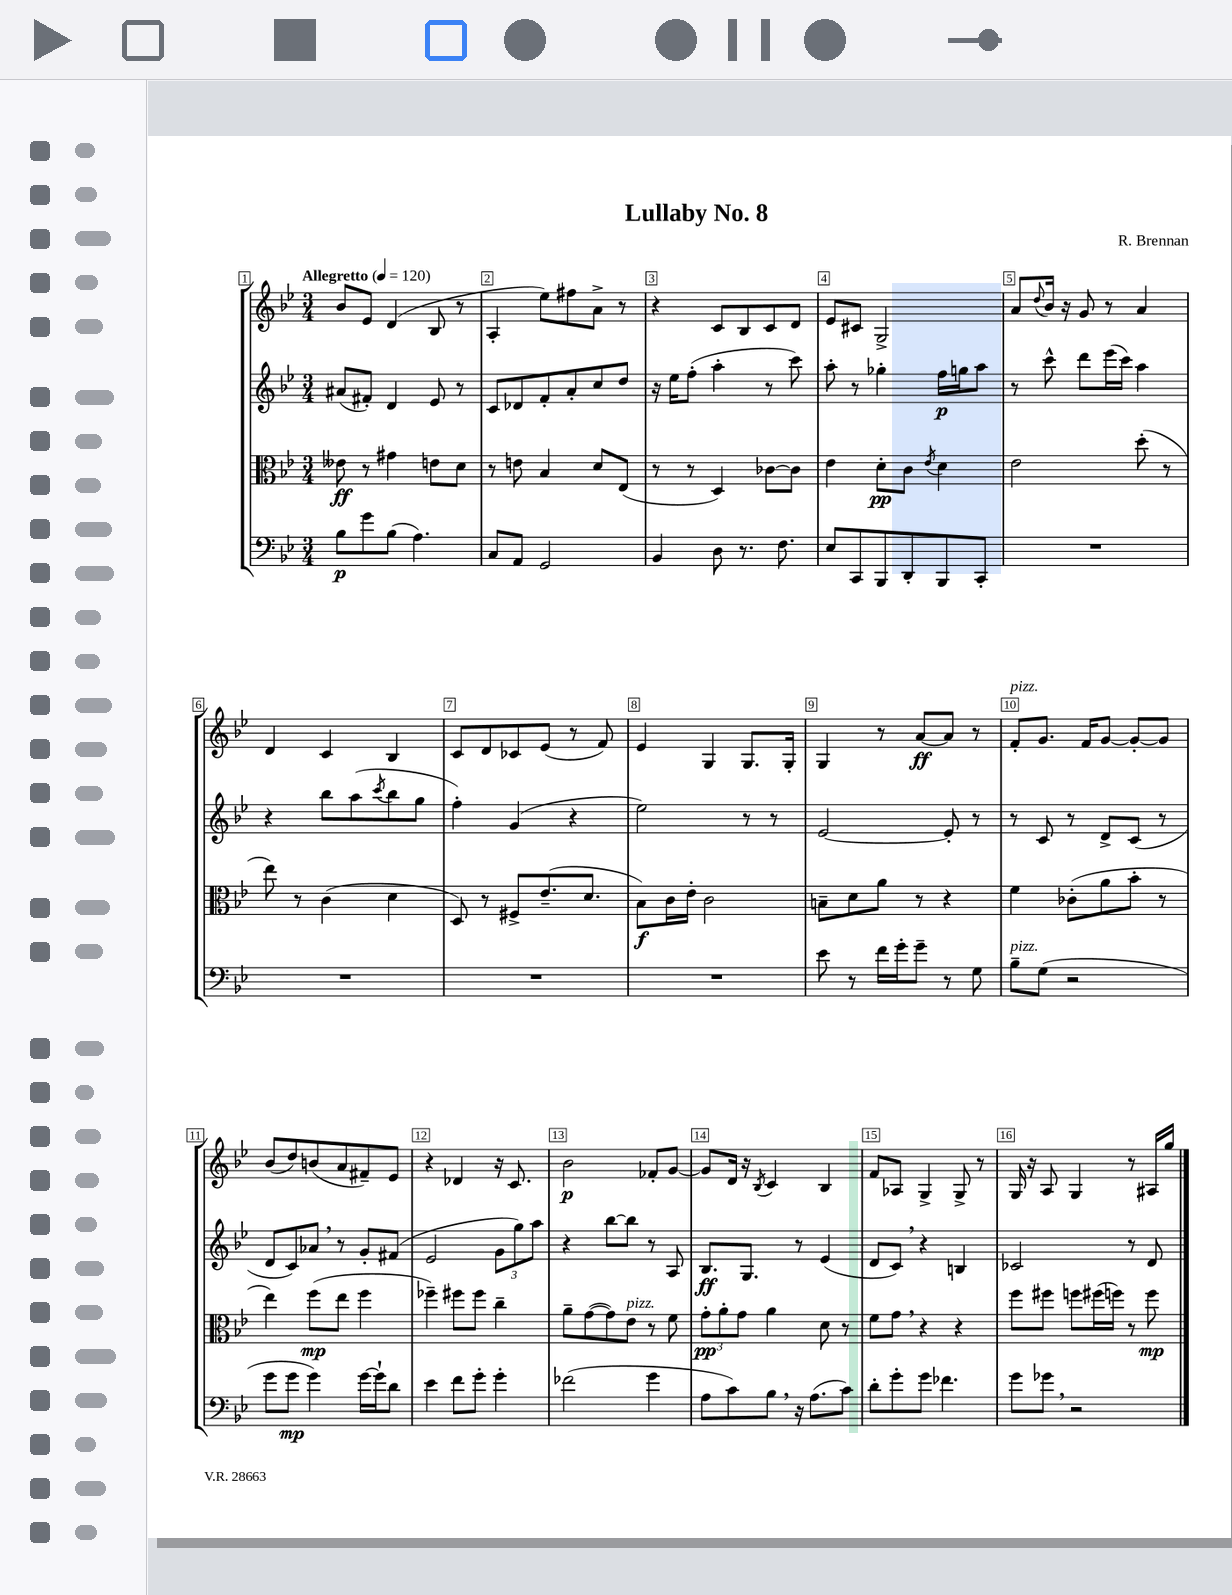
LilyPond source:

\header { title = "Lullaby No. 8" composer = "R. Brennan" }
<<
\new StaffGroup <<
\new Staff = "s0" {
    \clef treble \key bes \major \numericTimeSignature \time 3/4 \tempo "Allegretto" 4 = 120
    bes'8 ees'8 d'4( bes8 r8 |
    a4-. ees''8) fis''8 a'8-> r8 |
    r4 c'8 bes8 c'8 d'8 |
    ees'8 cis'8 g2-> |
    a'8 \appoggiatura { d''8 } bes'16 r16 g'8 r8 a'4 |
    d'4 c'4 bes4 |
    c'8 d'8 ces'8 ees'8( r8 f'8) |
    ees'4 g4 g8. g16-. |
    g4 r8 a'8~\ff a'8 r8 |
    f'8-.^\markup { \italic "pizz." } g'8. f'16 g'8~ g'8~-. g'8 |
    bes'8( d''8) b'8( a'8 fis'8--) ees'8 |
    r4 des'4 r16 c'8. |
    bes'2\p fes'8-. g'8~ |
    g'8 d'16 r16 \acciaccatura { bes8 } c'4 bes4 |
    f'8 aes8 g4-> g8-> r8 |
    g16 r16 a8 g4 r8 ais16 g''16 \bar "|." |
}
\new Staff = "s1" {
    \clef treble \key bes \major \numericTimeSignature \time 3/4
    ais'8( fis'8-.) d'4 ees'8 r8 |
    c'8 des'8 f'8-. a'8-. c''8 d''8 |
    r16 ees''16 f''8-.( a''4-. r8 c'''8) |
    a''8-. r8 ges''4-. f''16\p g''16 a''8 |
    r8 c'''8-^ d'''8 ees'''16( c'''16) a''4 |
    r4 bes''8 a''8( \acciaccatura { c'''8 } bes''8 g''8 |
    f''4-.) g'4( r4 |
    ees''2) r8 r8 |
    ees'2~ ees'8-. r8 |
    r8 c'8 r8 d'8-> c'8( r8 |
    d'8 c'8) aes'8 \breathe r8 g'8-. fis'8( |
    ees'2 \tuplet 3/2 { g'8 g''8) a''8 } |
    r4 bes''8~ bes''8 r8 a8 |
    bes8.\ff g8. r8 ees'4( |
    d'8 c'8) \breathe r4 b4 |
    ces'2 r8 d'8 \bar "|." |
}
\new Staff = "s2" {
    \clef alto \key bes \major \numericTimeSignature \time 3/4
    eeses'8\ff r8 gis'4 e'8 d'8 |
    r8 e'8 bes4 d'8 ees8( |
    r8 r8 d4) ces'8~ ces'8 |
    ees'4 d'8-.\pp c'8 \acciaccatura { ees'8 } d'4 |
    ees'2 d''8-.( r8 |
    ees''8) r8 c'4( d'4 |
    d8) r8 fis8-> ees'8.--( d'8. |
    bes8\f) c'16 ees'16-. c'2 |
    b8-- d'8 a'8 r8 r4 |
    f'4 ces'8-.( a'8 bes'8-. r8 |
    ees''4) f''8\mp( ees''8 f''4 |
    fes''4--) fis''8 fis''8 c''4-- |
    a'8-- g'8~( g'8) ees'8^\markup { \italic "pizz." } r8 f'8 |
    \tuplet 3/2 { g'8-.\pp a'8-. g'8 } a'4 d'8 r8 |
    f'8 g'8 \breathe r4 r4 |
    f''8 fis''8 f''8 fis''16( f''16) r8 f''8\mp \bar "|." |
}
\new Staff = "s3" {
    \clef bass \key bes \major \numericTimeSignature \time 3/4
    bes8\p g'8 bes8( a4.) |
    c8 a,8 g,2 |
    bes,4 d8 r8. f8. |
    ees8 c,8 bes,,8 d,8-. bes,,8 c,8-. |
    R2. |
    R2. |
    R2. |
    R2. |
    ees'8 r8 f'16 g'16-. g'8-- r8 g8 |
    bes8--^\markup { \italic "pizz." } g8( r2 |
    g'8 g'8\mp g'4) g'16~ g'16-! d'8 |
    ees'4 f'8 g'8-. g'4-. |
    fes'2( g'4 |
    a8 c'8) bes8 \breathe r16 a8.( c'8) |
    d'8-. g'8-. g'8 fes'4. |
    g'8 ges'8 \breathe r2 \bar "|." |
}
>>
>>
\layout { \context { \Score \override BarNumber.break-visibility = ##(#f #t #t) barNumberVisibility = #all-bar-numbers-visible \override BarNumber.stencil = #(make-stencil-boxer 0.1 0.3 ly:text-interface::print) } }
